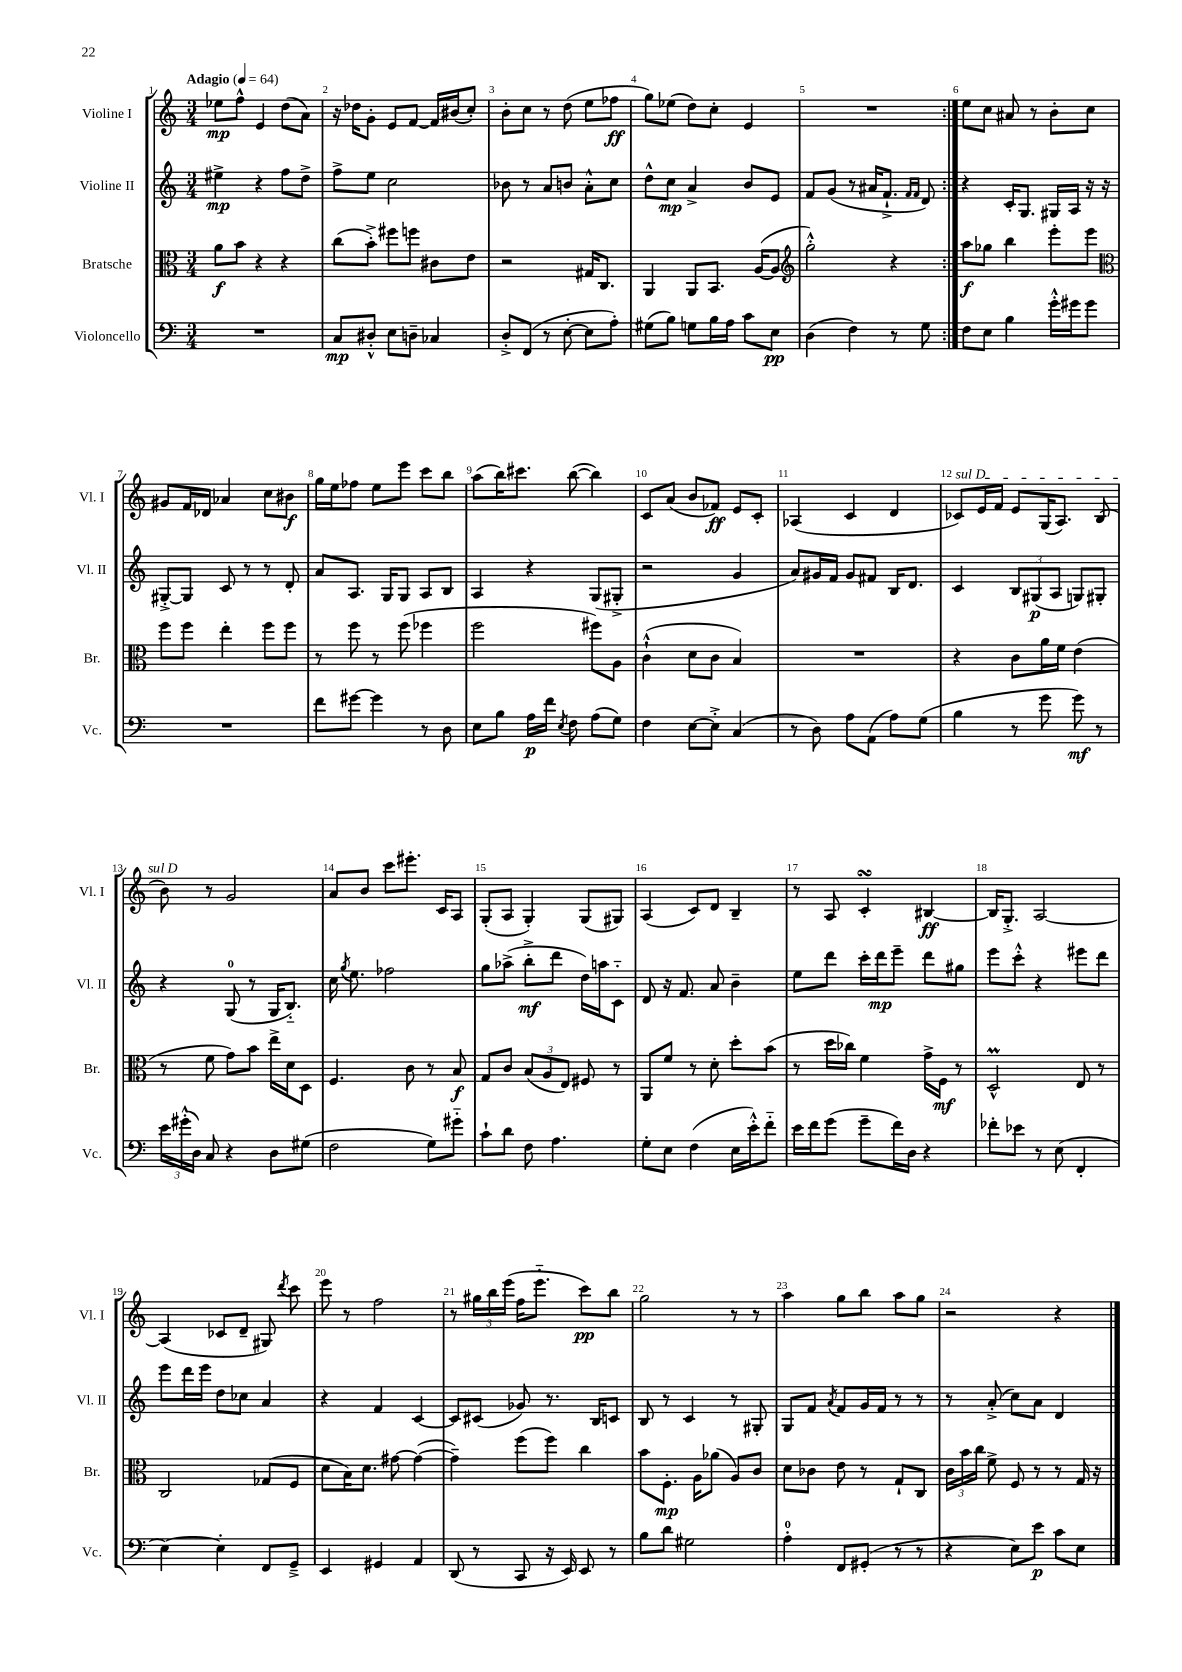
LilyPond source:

<<
\new StaffGroup <<
\new Staff = "s0" \with { instrumentName = "Violine I" shortInstrumentName = "Vl. I" } {
    \clef treble \key c \major \numericTimeSignature \time 3/4 \tempo "Adagio" 4 = 64
    \autoBeamOff \repeat volta 2 { ees''8[\mp f''8]-^ e'4 d''8[( a'8]) |
    r16 des''16[ g'8]-. e'8[ f'8]~ f'16[ bis'16( c''8]-.) |
    b'8[-. c''8] r8 d''8( e''8[ fes''8]\ff |
    g''8[) ees''8]( d''8[) c''8]-. e'4 |
    R2. | }
    e''8[ c''8] ais'8 r8 b'8[-. c''8] |
    gis'8[ f'16 des'16] aes'4 c''8[ bis'8]\f |
    g''16[ e''16 fes''8] e''8[ e'''8] c'''8[ b''8] |
    a''8[( b''16) cis'''8.] b''8~( b''4) |
    c'8[ a'8]( b'8[ fes'8]\ff) e'8[ c'8]-. |
    aes4( c'4 d'4 |
    \once \override TextSpanner.bound-details.left.text = \markup { \italic "sul D" } ces'8[\startTextSpan) e'16 f'16] e'8[ g16( a8.]) b8( |
    b'8\stopTextSpan) r8 g'2 |
    a'8[ b'8] c'''8[ eis'''8.]-. c'16[ a8] |
    g8[-.( a8] g4-.) g8[( gis8]) |
    a4( c'8[) d'8] b4-- |
    r8 a8 c'4-.\turn bis4~\ff |
    bis16[ g8.]-.-> a2~ |
    a4( ces'8[ d'8]-- gis8) \acciaccatura { d'''8 } c'''8 |
    e'''8 r8 f''2 |
    r8 \tuplet 3/2 { gis''16[ b''16 e'''16]( } f''16[ e'''8.]-_ c'''8[\pp) b''8] |
    g''2 r8 r8 |
    a''4 g''8[ b''8] a''8[ g''8] |
    r2 r4 \bar "|." |
}
\new Staff = "s1" \with { instrumentName = "Violine II" shortInstrumentName = "Vl. II" } {
    \clef treble \key c \major \numericTimeSignature \time 3/4
    \autoBeamOff \repeat volta 2 { eis''4->\mp r4 f''8[ d''8]-> |
    f''8[-> e''8] c''2 |
    bes'8 r8 a'8[ b'8] a'8[-.-^ c''8] |
    d''8[-^ c''8]\mp a'4-> b'8[ e'8] |
    f'8[ g'8]( r8 ais'16[ f'8.]-!-> \grace { f'16[ f'16] } d'8) | }
    r4 c'16[-. g8.] gis16[ a16] r16 r16 |
    gis8[~-.-> gis8] c'8 r8 r8 d'8-. |
    a'8[ a8.] g16[ g8] a8[ b8] |
    a4 r4 g8[( gis8]-.-> |
    r2 g'4 |
    a'8[) gis'16 f'16] gis'8[ fis'8] b16[ d'8.] |
    c'4 \tuplet 3/2 { b8[ gis8\p( a8] } g8[) gis8]-. |
    r4 g8-0( r8 g16[ b8.]-_) |
    c''16 \acciaccatura { g''8 } e''8. fes''2 |
    g''8[ aes''8]->( b''8[-.->\mf d'''8] d''16[) a''16 c'8]-_ |
    d'8 r16 f'8. a'8 b'4-- |
    e''8[ d'''8] c'''16[-. d'''16\mp e'''8]-- d'''8[ gis''8] |
    e'''8[ c'''8]-.-^ r4 eis'''8[ d'''8] |
    e'''8[ d'''16 e'''16] d''8[ ces''8] a'4 |
    r4 f'4 c'4~ |
    c'8[ cis'8]( ges'8) r8. b16[ c'8] |
    b8 r8 c'4 r8 gis8-. |
    g8[ f'8] \acciaccatura { a'8 } f'8[ g'16 f'16] r8 r8 |
    r8 a'8-.->( c''8[) a'8] d'4 \bar "|." |
}
\new Staff = "s2" \with { instrumentName = "Bratsche" shortInstrumentName = "Br." } {
    \clef alto \key c \major \numericTimeSignature \time 3/4
    \autoBeamOff \repeat volta 2 { a'8[\f b'8] r4 r4 |
    c''8[( b'8]-.->) fis''8[ f''8] cis'8[ e'8] |
    r2 gis16[ c8.] |
    a,4 a,8[ b,8.] a16[~( a8] |
    \clef treble g''2-.-^) r4 | }
    a''8[\f ges''8] b''4 e'''8[-. e'''8] |
    \clef alto f''8[ f''8] e''4-. f''8[ f''8] |
    r8 f''8 r8 f''8( fes''4 |
    f''2 fis''8[) a8] |
    c'4-!-^( d'8[ c'8] b4) |
    R2. |
    r4 c'8[ a'16 f'16] e'4( |
    r8 f'8 g'8[) b'8] e''16[-> d'16 d8] |
    f4. c'8 r8 b8\f |
    g8[ c'8] \tuplet 3/2 { b8[( a8 e8]) } fis8 r8 |
    a,8[ f'8] r8 d'8-. d''8[-. b'8]( |
    r8 d''16[ ces''16]) f'4 g'16[-> f16]\mf r8 |
    d2-^\prall e8 r8 |
    c2 ges8[( f8] |
    d'8[ b16) d'8.] gis'8~ gis'4~( |
    gis'4--) f''8[( f''8]) c''4 |
    b'8[ f8.]-.\mp a16[ aes'8]( a8[) c'8] |
    d'8[ ces'8] e'8 r8 g8[-! c8] |
    \tuplet 3/2 { c'16[ b'16 c''16] } f'8-> f8 r8 r8 g16 r16 \bar "|." |
}
\new Staff = "s3" \with { instrumentName = "Violoncello" shortInstrumentName = "Vc." } {
    \clef bass \key c \major \numericTimeSignature \time 3/4
    \autoBeamOff \repeat volta 2 { R2. |
    c8[\mp dis8]-.-^ e8[ d8]-- ces4 |
    d8[-.-> f,8]( r8 e8~-. e8[ a8]-.) |
    gis8[( b8]) g8[ b16 a16] c'8[ e8]\pp |
    d4( f4) r8 g8 | }
    f8[ e8] b4 g'16[-.-^ gis'16 gis'8] |
    R2. |
    f'8[ gis'8]~ gis'4 r8 d8 |
    e8[ b8] a16[\p f'16] \acciaccatura { e8 } f8 a8[( g8]) |
    f4 e8[~ e8]-.-> c4( |
    r8 d8) a8[ a,8]( a8[) g8]( |
    b4 r8 g'8 g'8\mf) r8 |
    \tuplet 3/2 { e'16[ gis'16-.-^( d16]) } c8 r4 d8[ gis8]( |
    f2 g8[) gis'8]-_ |
    c'8[-! d'8] f8 a4. |
    g8[-. e8] f4( e16[ e'16-.-^) f'8]-_ |
    e'16[ f'16 g'8]( g'8[-- f'16) d16] r4 |
    fes'8[-. ees'8] r8 e8( f,4-. |
    e4~) e4-. f,8[ g,8]---> |
    e,4 gis,4 a,4 |
    d,8( r8 c,8 r16 e,16) e,8 r8 |
    b8[ d'8] gis2 |
    a4-0-. f,8[ gis,8]-.( r8 r8 |
    r4 e8[) e'8]\p c'8[ e8] \bar "|." |
}
>>
>>
\layout { \context { \Score \override BarNumber.break-visibility = ##(#f #t #t) barNumberVisibility = #all-bar-numbers-visible } }
